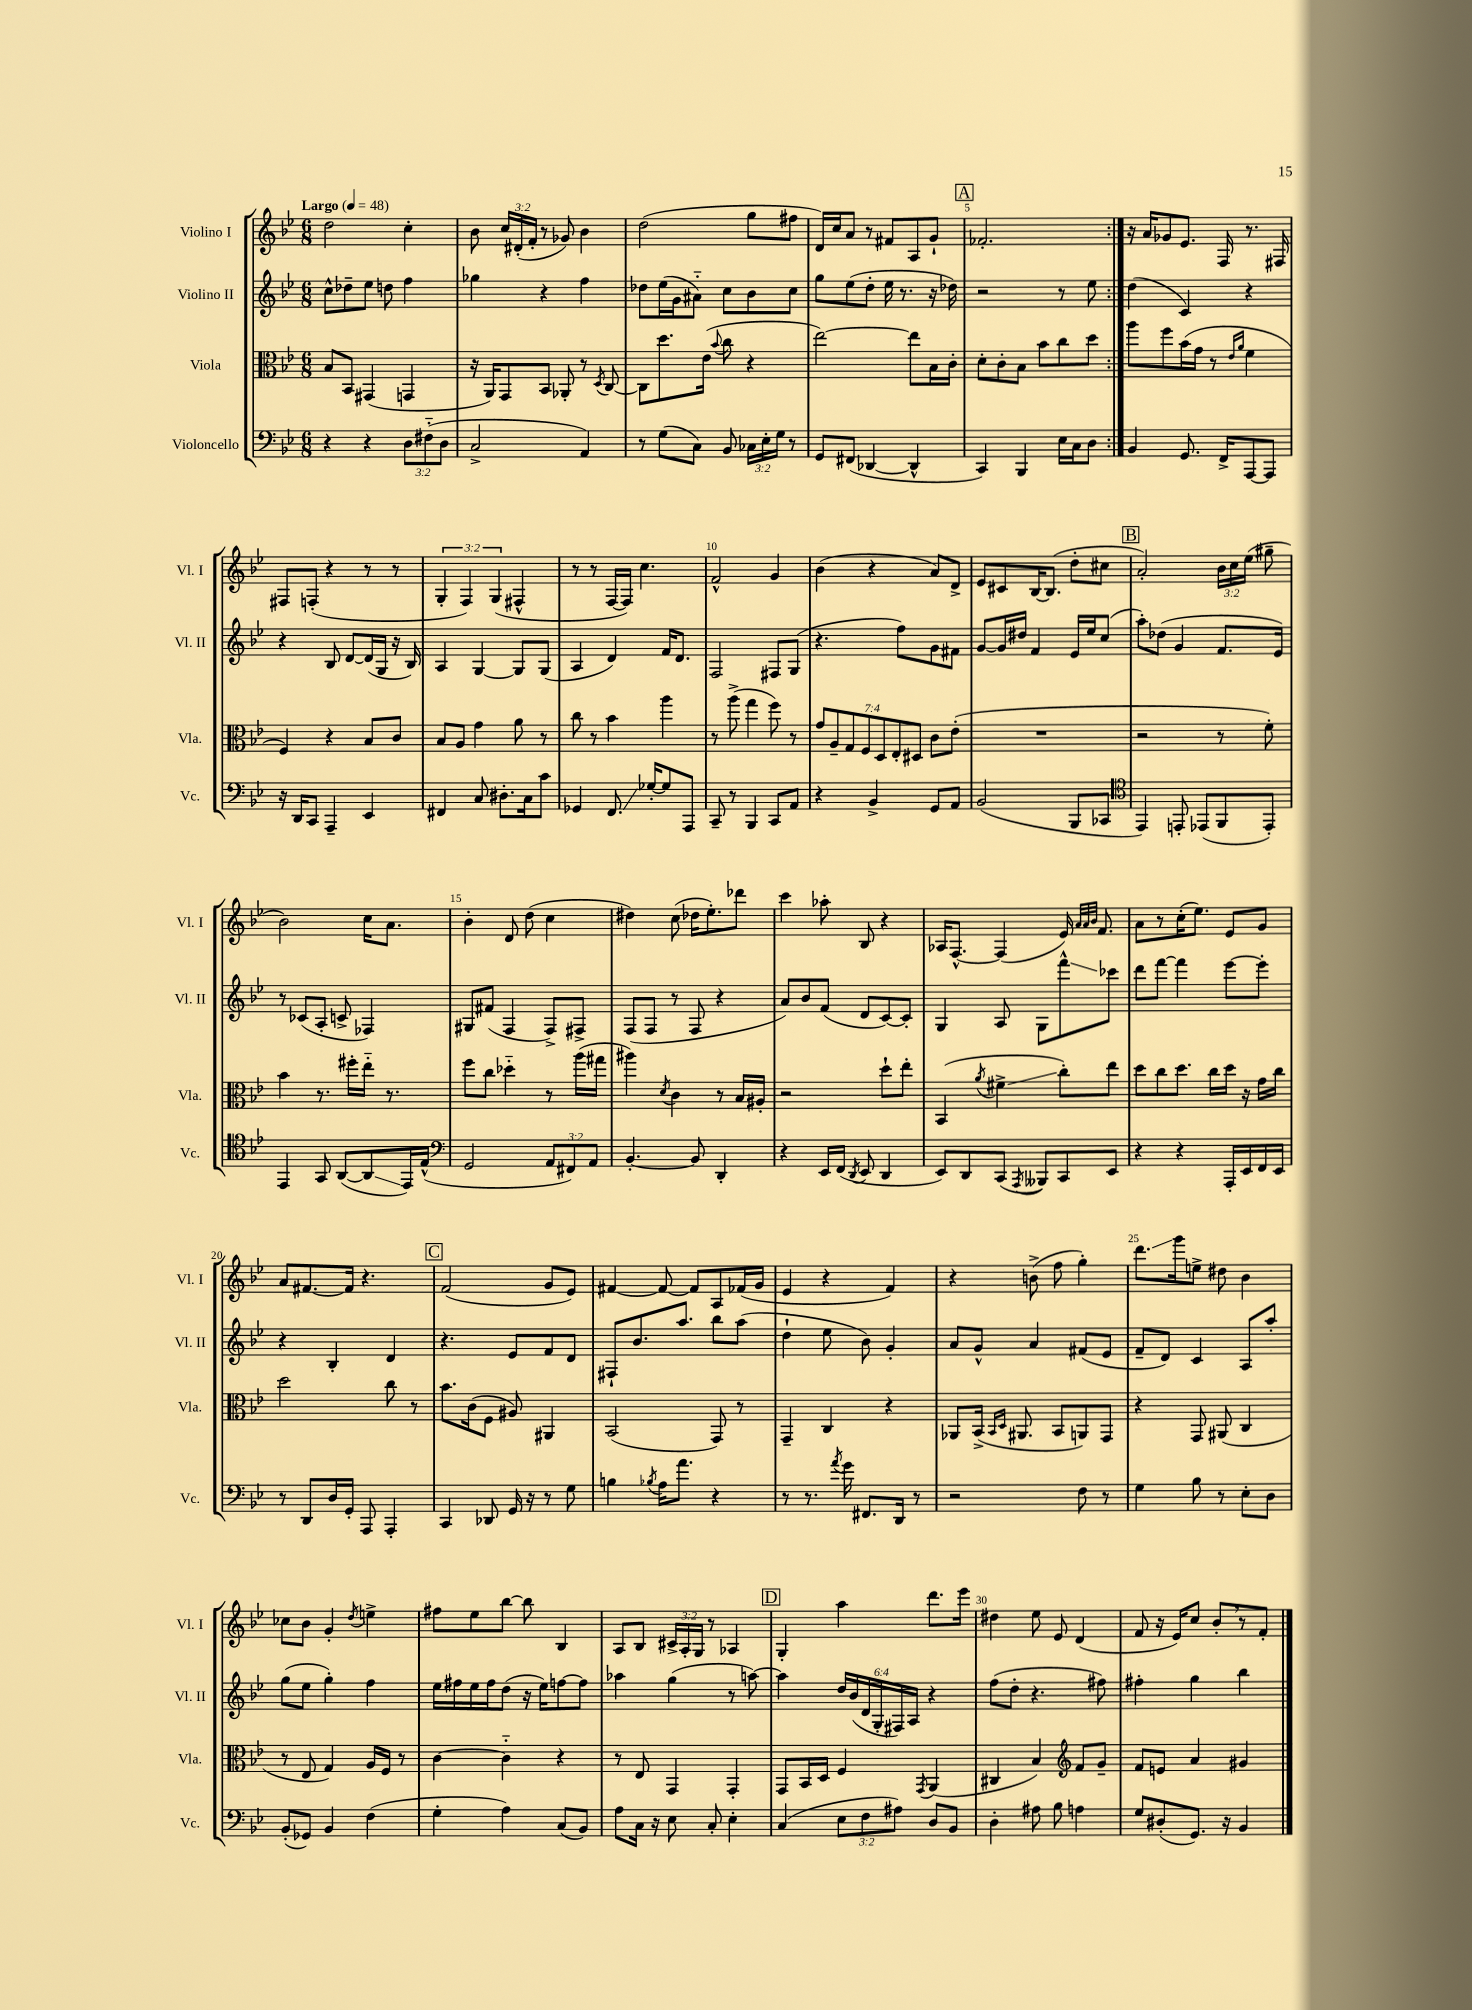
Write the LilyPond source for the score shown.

<<
\new StaffGroup <<
\new Staff = "s0" \with { instrumentName = "Violino I" shortInstrumentName = "Vl. I" } {
    \clef treble \key bes \major \numericTimeSignature \time 6/8 \override Staff.TupletNumber.text = #tuplet-number::calc-fraction-text \tempo "Largo" 4 = 48
    \autoBeamOff \repeat volta 2 { d''2 c''4-. |
    bes'8 \tuplet 3/2 { c''16[ dis'16-.( f'16]-. } r8 ges'8) bes'4 |
    d''2( g''8[ fis''8] |
    d'16[) c''16 a'8] r8 fis'8[ a8 g'8]-! |
    \mark \markup { \box "A" } fes'2.-. | }
    r16 a'16[ ges'8 ees'8.] f16 r8. fis16 |
    fis8[ f8]-.( r4 r8 r8 |
    \tuplet 3/2 { g4-. f4) g4( } fis4-^ |
    r8 r8 f16[~ f16]) c''4. |
    f'2-^ g'4 |
    bes'4( r4 a'8[) d'8]-> |
    ees'8[ cis'8 bes16~ bes8.]( d''8[-. cis''8] |
    \mark \markup { \box "B" } a'2-.) \tuplet 3/2 { bes'16[ c''16 ees''16]( } gis''8-- |
    bes'2) c''16[ a'8.] |
    bes'4-. d'8 d''8( c''4 |
    dis''4) c''8( des''16[ ees''8.-.) des'''8] |
    c'''4 aes''8-. bes8 r4 |
    aes16[ f8.]~-^ f4( ees'16) \grace { a'32[ a'32 bes'32] } f'8. |
    a'8[ r8 c''16-.( ees''8.]) ees'8[ g'8] |
    a'8[ fis'8.~ fis'16] r4. |
    \mark \markup { \box "C" } f'2( g'8[ ees'8]) |
    fis'4~ fis'8~ fis'8[ a8 fes'16( g'16] |
    ees'4 r4 f'4) |
    r4 b'8->( f''8 g''4-.) |
    d'''8.[\glissando g'''16 e''8]-> dis''8 bes'4 |
    ces''8[ bes'8] g'4-. \acciaccatura { d''8 } e''4-> |
    fis''8[ ees''8 bes''8]~ bes''8 bes4 |
    a8[ bes8] \tuplet 3/2 { cis'16[-> a16-. g16] } r8 aes4 |
    \mark \markup { \box "D" } g4-. a''4 d'''8.[ ees'''16] |
    dis''4 ees''8 ees'8 d'4( |
    f'8 r16 ees'16[) c''8] bes'8[-. \breathe r8 f'8]-. \bar "|." |
}
\new Staff = "s1" \with { instrumentName = "Violino II" shortInstrumentName = "Vl. II" } {
    \clef treble \key bes \major \numericTimeSignature \time 6/8 \override Staff.TupletNumber.text = #tuplet-number::calc-fraction-text
    \autoBeamOff \repeat volta 2 { c''8[-^ des''8-- ees''8] d''8 f''4 |
    ges''4 r4 f''4 |
    des''8[ ees''16( g'16 ais'8]-_) c''8[ bes'8 c''8] |
    g''8[ ees''8( d''8]-. ees''16 r8. r16 des''16) |
    \mark \markup { \box "A" } r2 r8 ees''8 | }
    d''4( c'4) r4 |
    r4 bes8 d'8[~ d'16( g16] r16 bes16) |
    a4 g4~ g8[ g8]( |
    a4 d'4) f'16[ d'8.] |
    f2 fis8[ g8]( |
    r4. f''8[) g'8 fis'8] |
    g'8[~ g'16 dis''16] f'4 ees'16[ ees''16 c''8]( |
    \mark \markup { \box "B" } a''8[-.) des''8]( g'4 f'8.[ ees'16]) |
    r8 ces'8[( a8]-. c'8-> fes4) |
    gis8[ fis'8]( f4 f8[->) fis8]-> |
    f8[( f8] r8 f8 r4 |
    a'8[) bes'8 f'8]( d'8[ c'8~) c'8]-. |
    g4 a8 g8[ f'''8-^\glissando ces'''8] |
    d'''8[ f'''8]~ f'''4 ees'''8[~ ees'''8]-. |
    r4 bes4-. d'4 |
    \mark \markup { \box "C" } r4. ees'8[ f'8 d'8] |
    fis8[-! bes'8. a''8.] bes''8[ a''8]( |
    d''4-! ees''8 bes'8) g'4-. |
    a'8[ g'8]-^ a'4 fis'8[( ees'8] |
    f'8[-- d'8]) c'4 a8[ a''8]-. |
    g''8[( ees''8] g''4-.) f''4 |
    ees''16[ fis''16 ees''16 fis''16 d''8]( r16 ees''16[) f''8~ f''8] |
    aes''4 g''4( r8 a''8~) |
    \mark \markup { \box "D" } a''4 \tuplet 6/4 { d''16[ bes'16( d'16 g16-. fis16) a16] } r4 |
    f''8[( d''8]-. r4. fis''8) |
    fis''4-. g''4 bes''4 \bar "|." |
}
\new Staff = "s2" \with { instrumentName = "Viola" shortInstrumentName = "Vla." } {
    \clef alto \key bes \major \numericTimeSignature \time 6/8 \override Staff.TupletNumber.text = #tuplet-number::calc-fraction-text
    \autoBeamOff \repeat volta 2 { bes8[ bes,8] gis,4( g,4 |
    r16 a,16[) g,8 bes,8] aes,8-. r8 \acciaccatura { d8 } c8~ |
    c8[ d''8. ees'16]( \appoggiatura { bes'8 } c''8 r4 |
    ees''2~) ees''8[ bes16 c'16]-. |
    \mark \markup { \box "A" } d'8[-. c'8-. bes8] bes'8[ c''8 d''8] | }
    a''8[ f''8 bes'16( g'16] r8 \grace { ees'16[ a'16] } f'4 |
    f4) r4 bes8[ c'8] |
    bes8[ a8] g'4 a'8 r8 |
    c''8 r8 bes'4 a''4 |
    r8 a''8->( g''4 f''8) r8 |
    \tuplet 7/4 { g'8[ a8-- g8 f8 d8 ees8-. dis8] } c'8[ ees'8]-.( |
    R2. |
    \mark \markup { \box "B" } r2 r8 f'8-.) |
    bes'4 r8. fis''16[-. ees''16]-_ r8. |
    f''8[ c''8] des''4-_ r8 a''16[( gis''16] |
    ais''4) \acciaccatura { d'8 } c'4 r8 bes16[ ais16]-. |
    r2 d''8[-! ees''8]-. |
    bes,4( \acciaccatura { a'8 } fis'4->\glissando c''8[-.) ees''8] |
    d''8[ c''8 d''8.] c''16[ d''16] r16 g'16[ c''16] |
    d''2 c''8 r8 |
    \mark \markup { \box "C" } bes'8.[ c'16( f8] ais8) ais,4 |
    bes,2( g,8) r8 |
    g,4-- c4 r4 |
    aes,8[ bes,16]->( \grace { bes,16[ d16] } ais,8. bes,8[ a,8) g,8] |
    r4 g,8 ais,8( c4 |
    r8 ees8 g4) a16[ f16] r8 |
    c'4~ c'4-_ r4 |
    r8 ees8 g,4 g,4-. |
    \mark \markup { \box "D" } g,8[ bes,16 d16] f4 \acciaccatura { g,8 } a,4( |
    cis4 bes4) \clef treble f'8[ g'8]-- |
    f'8[ e'8] a'4 gis'4 \bar "|." |
}
\new Staff = "s3" \with { instrumentName = "Violoncello" shortInstrumentName = "Vc." } {
    \clef bass \key bes \major \numericTimeSignature \time 6/8 \override Staff.TupletNumber.text = #tuplet-number::calc-fraction-text
    \autoBeamOff \repeat volta 2 { r4 r4 \tuplet 3/2 { d8[ fis8-_( d8] } |
    c2-> a,4) |
    r8 g8[( c8]) bes,8 \tuplet 3/2 { ces16[ ees16-. g16] } r8 |
    g,8[ fis,8]( des,4~ des,4-^ |
    \mark \markup { \box "A" } c,4) bes,,4 ees16[ c16 d8] | }
    bes,4 g,8. f,16[-> a,,8~ a,,8] |
    r16 d,16[ c,8] a,,4-- ees,4 |
    fis,4 c8 dis8.[-. c16 c'8] |
    ges,4 f,8.\glissando ges16[~-. ges8 a,,8] |
    c,8-- r8 bes,,4 c,8[ a,8] |
    r4 bes,4-> g,8[ a,8] |
    bes,2( bes,,8[ ces,8] |
    \mark \markup { \box "B" } \clef tenor ees,4) e,8-. ees,8[( f,8 ees,8]-.) |
    ees,4 g,8 a,8[~( a,8\glissando ees,16) ees16]-^( |
    \clef bass g,2 \tuplet 3/2 { a,8[ fis,8) a,8] } |
    bes,4.~-. bes,8 d,4-. |
    r4 ees,16[ f,16]( \acciaccatura { d,8 } ees,8 d,4 |
    ees,8[) d,8 c,8]( \acciaccatura { a,,8 } beses,,8[) c,8 ees,8] |
    r4 r4 a,,16[-. ees,16 f,16 ees,16] |
    r8 d,8[ d16 g,16]-. a,,8 a,,4-. |
    \mark \markup { \box "C" } c,4 des,8 g,16 r16 r8 g8 |
    b4 \acciaccatura { bes8 } a16[ a'8.] r4 |
    r8 r8. \acciaccatura { a'8 } g'16 fis,8.[ d,16] r8 |
    r2 f8 r8 |
    g4 bes8 r8 ees8[-. d8] |
    bes,8[-.( ges,8]) bes,4 f4( |
    g4-. a4) c8[( bes,8]) |
    a8[ c16] r16 ees8 c8-. ees4-. |
    \mark \markup { \box "D" } c4( \tuplet 3/2 { ees8[ f8 ais8]) } d8[ bes,8] |
    d4-. ais8 bes8 a4 |
    g8[ dis8-.( g,8.]) r16 bes,4 \bar "|." |
}
>>
>>
\layout { \context { \Score \override BarNumber.break-visibility = ##(#f #t #t) barNumberVisibility = #(every-nth-bar-number-visible 5) } }
